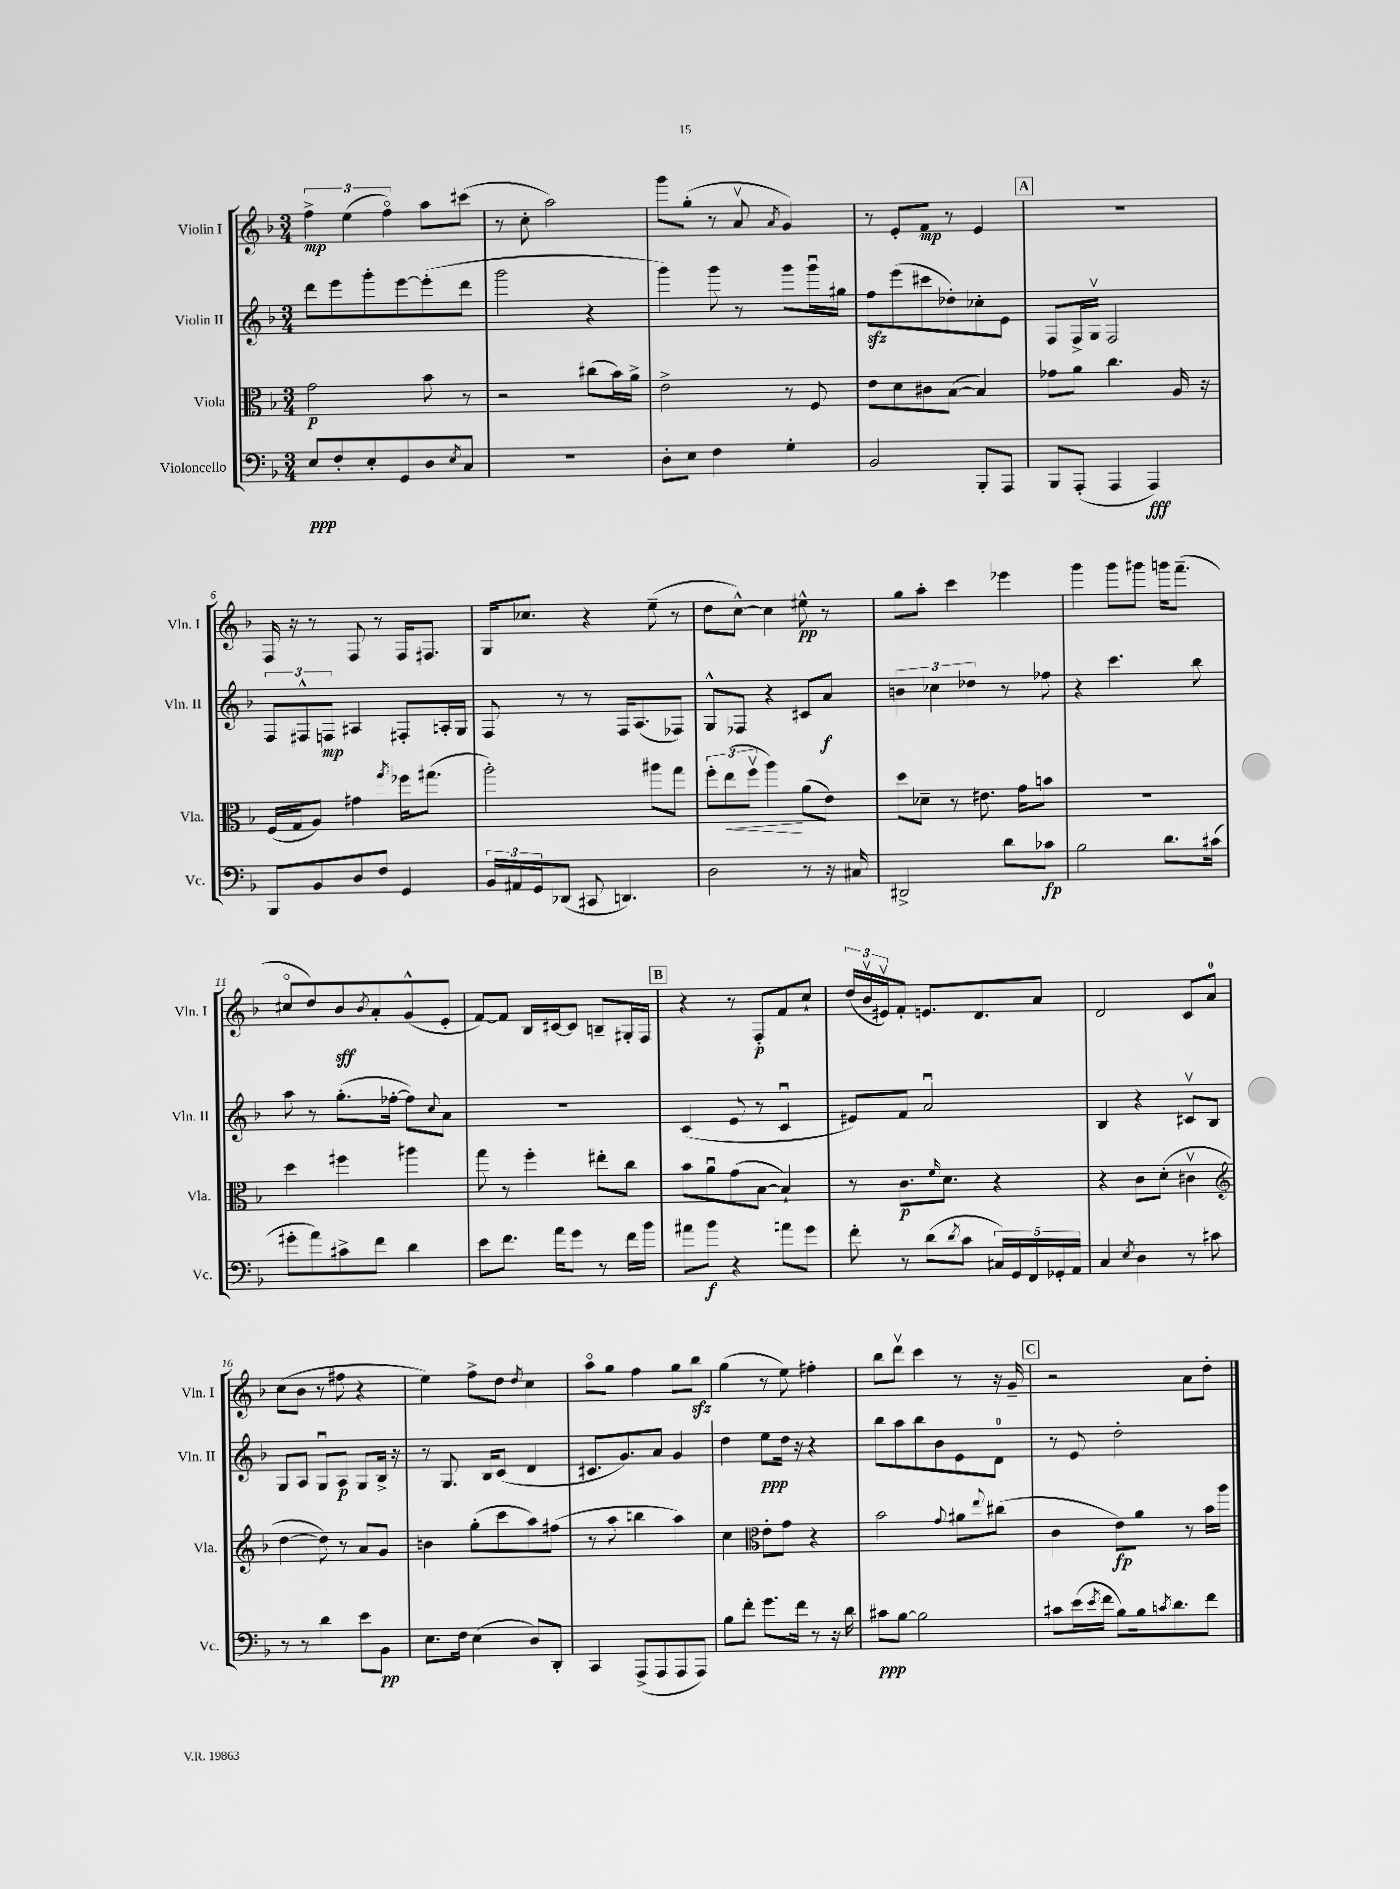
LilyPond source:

<<
\new StaffGroup <<
\new Staff = "s0" \with { instrumentName = "Violin I" shortInstrumentName = "Vln. I" } {
    \clef treble \key f \major \numericTimeSignature \time 3/4
    \tuplet 3/2 { f''4->\mp e''4( f''4\flageolet) } a''8 cis'''8( |
    r8 c''8-. a''2) |
    g'''8 g''8-.( r8 a'8\upbow \acciaccatura { a'8 } g'4) |
    r8 e'8-. f'8\mp r8 e'4 |
    \mark \markup { \box "A" } R2. |
    f16 r16 r8 f8 r8 f16 fis8. |
    g16 ces''8. r4 e''8--( r8 |
    d''8 c''8~-^) c''4 eis''8-^\pp r8 |
    g''8 a''8-. c'''4 ees'''4 |
    g'''4 g'''8 gis'''8 g'''16 f'''8.--( |
    cis''8\flageolet d''8) bes'8\sff \acciaccatura { bes'8 } a'8-. g'8-^( e'8-. |
    f'8~) f'8 bes16 cis'16~ cis'8 b8-- gis16-. f16 |
    \mark \markup { \box "B" } r4 r8 f8-.\p f'8 c''8-! |
    \tuplet 3/2 { d''16( bes'16\upbow eis'16\upbow) } f'8-. e'8. d'8. a'8 |
    d'2 c'8 a'8-0 |
    c''8( bes'8 r8 fis''8 r4 |
    e''4) f''8-> d''8 \acciaccatura { d''8 } c''4 |
    a''8\flageolet g''8 f''4 g''8 bes''8\sfz |
    g''4( r8 e''8) fis''4-. |
    bes''8 d'''8\upbow c'''4 r8 r16 g'16-- |
    \mark \markup { \box "C" } r2 a'8 d''8-. \bar "|." |
}
\new Staff = "s1" \with { instrumentName = "Violin II" shortInstrumentName = "Vln. II" } {
    \clef treble \key f \major \numericTimeSignature \time 3/4
    d'''8 e'''8 g'''8-. e'''8~ e'''8-.( d'''8 |
    g'''2 r4 |
    g'''4) g'''8 r8 g'''8 g'''16\downbow gis''16 |
    f''8\sfz e'''8( cis'''8 des''8-.) ces''8-. e'8 |
    \mark \markup { \box "A" } f8 f16-> g16\upbow f2 |
    \tuplet 3/2 { f8 fis8-^ f8\mp } ais4 fis8-. a16-. g16 |
    f8 r8 r8 f16 a8.( fes8) |
    g8-^ fes8 r4 cis'8 a'8\f |
    \tuplet 3/2 { b'4 ces''4 des''4 } r8 fes''8 |
    r4 c'''4. bes''8 |
    a''8 r8 g''8.-.( fes''16~-. fes''8) \appoggiatura { c''8 } a'8 |
    R2. |
    \mark \markup { \box "B" } c'4( e'8 r8 c'4\downbow |
    eis'8) f'8 a'2\downbow |
    bes4 r4 cis'8\upbow bes8 |
    g8 a8 g8\downbow a8\p g8 bes16-> r16 |
    r8 g8. bes16 c'8( d'4 |
    cis'8. g'8.) a'8 g'4 |
    d''4 e''8\ppp d''16 r16 r4 |
    bes''8 a''8 bes''8 bes'8 e'8 d'8-0 |
    \mark \markup { \box "C" } r8 e'8 d''2-. \bar "|." |
}
\new Staff = "s2" \with { instrumentName = "Viola" shortInstrumentName = "Vla." } {
    \clef alto \key f \major \numericTimeSignature \time 3/4
    g'2\p bes'8 r8 |
    r2 cis''8( bes'16) a'16-> |
    e'2-> r8 f8 |
    e'8 d'8 cis'8 bes8~( bes4) |
    \mark \markup { \box "A" } ges'8 a'8 c''4. a16 r16 |
    f16( g16 a8) gis'4 \acciaccatura { g''8 } fes''16 gis''8.( |
    a''2-.) ais''8 g''8 |
    \tuplet 3/2 { f''8-. e''8\<( f''8\upbow } a''4\!) a'8( e'8) |
    d''8 des'8-- r8 eis'8. g'16 b'8 |
    R2. |
    d''4 fis''4 ais''4 |
    g''8 r8 f''4-. eis''8-. c''8 |
    \mark \markup { \box "B" } bes'8 a'8\downbow g'8( bes8~ bes4-!) |
    r8 c'8.\p \grace { f'16 } d'8. r4 |
    r4 c'8 d'8-.( cis'4\upbow |
    \clef treble d''4~ d''8) r8 a'8 g'8 |
    b'4 g''8-.( c'''8 a''8) fis''8( |
    r8 a''8 b''4 a''4) |
    c''4 \clef alto e'8-. g'8 r4 |
    bes'2 \appoggiatura { g'8 } ais'8 \appoggiatura { e''8 } cis''8( |
    \mark \markup { \box "C" } c'4 e'8\fp) a'8 r8 bes'16 a''16 \bar "|." |
}
\new Staff = "s3" \with { instrumentName = "Violoncello" shortInstrumentName = "Vc." } {
    \clef bass \key f \major \numericTimeSignature \time 3/4
    e8\ppp f8-. e8-. g,8 d8 \acciaccatura { e8 } c8 |
    R2. |
    d8-. e8 f4 g4-. |
    bes,2 bes,,8-. a,,8 |
    \mark \markup { \box "A" } bes,,8 a,,8-.( a,,4 a,,4\fff) |
    bes,,8 bes,8 d8 f8 g,4 |
    \tuplet 3/2 { bes,16 ais,16 g,16 } des,8( cis,8 d,4.) |
    d2 r8 r16 cis16 |
    dis,2-> d'8 ces'8\fp |
    bes2 d'8. cis'16( |
    gis'8-. a'8) cis'8-> f'8 d'4 |
    e'8 f'8. a'16 g'8 r8 f'16 bes'16 |
    \mark \markup { \box "B" } ais'8 bes'8\f r4 a'8 g'8 |
    f'8-. r8 d'8( \acciaccatura { d'8 } c'8 \tuplet 5/4 { cis16) g,16 f,16 ges,16-. a,16 } |
    c4 \acciaccatura { e8 } d4 r8 cis'8 |
    r8 r8 d'4 e'8 bes,8\pp |
    e8. f16 e4( d8) d,8-. |
    c,4 a,,8->( a,,8 a,,8 a,,8) |
    bes8 f'8-. g'8. f'16 r8 r16 d'16 |
    cis'8\ppp bes8~ bes2 |
    \mark \markup { \box "C" } cis'8 e'16( \acciaccatura { e'8 } f'16 bes8) bes16 \acciaccatura { c'8 } d'8. f'8 \bar "|." |
}
>>
>>
